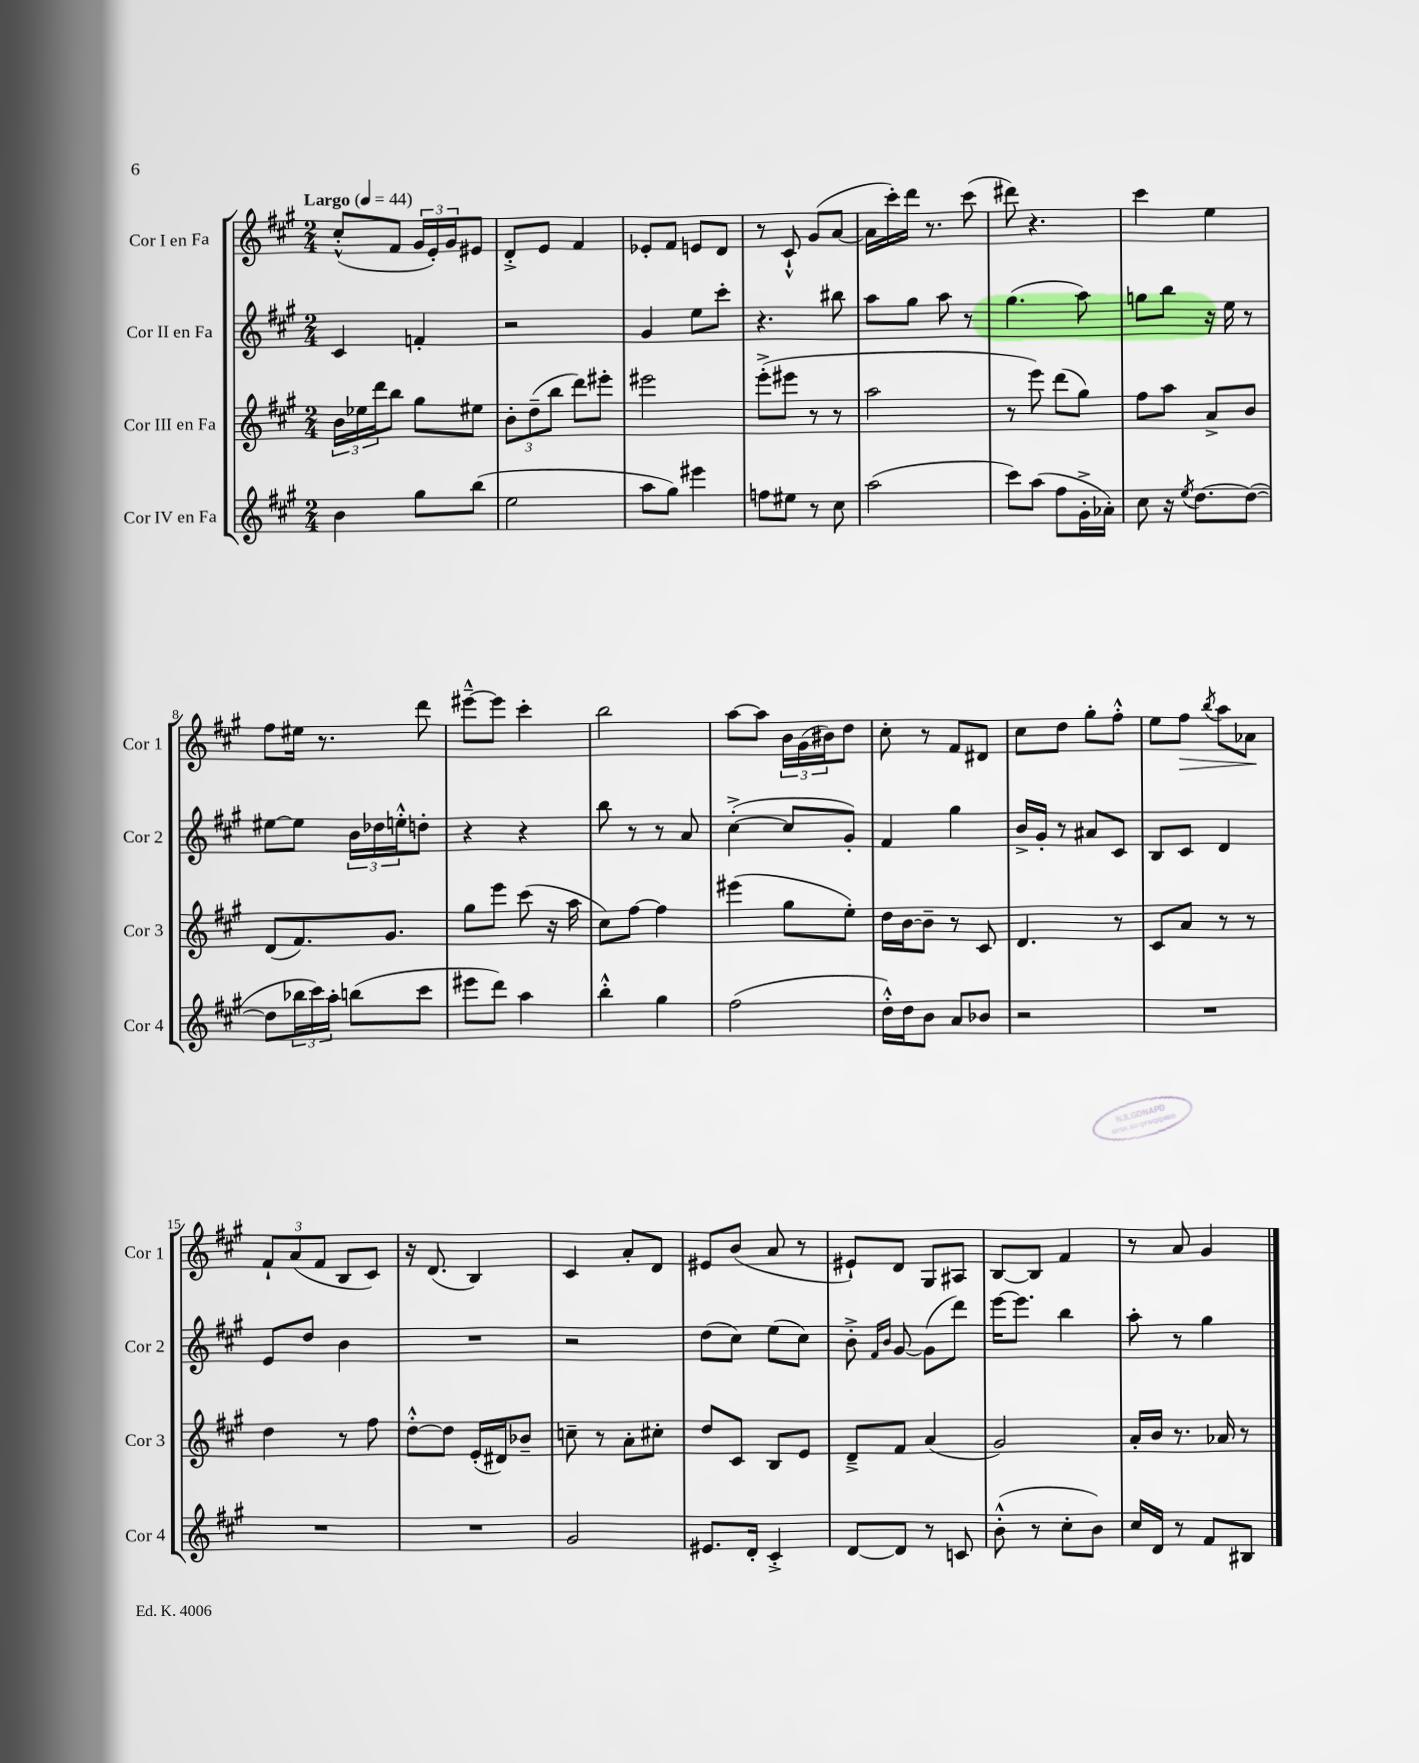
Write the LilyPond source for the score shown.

<<
\new StaffGroup <<
\new Staff = "s0" \with { instrumentName = "Cor I en Fa" shortInstrumentName = "Cor 1" } {
    \clef treble \key a \major \numericTimeSignature \time 2/4 \tempo "Largo" 4 = 44
    cis''8-.-^( fis'8 \tuplet 3/2 { gis'16 e'16-.) gis'16 } eis'8 |
    d'8-.-> e'8 fis'4 |
    ees'8-. fis'8 e'8 d'8 |
    r8 cis'8-!-^ gis'8( a'8~ |
    a'16 cis'''16-.) d'''16 r8. cis'''8( |
    dis'''8) r4. |
    cis'''4 e''4 |
    fis''8 eis''16 r8. d'''8 |
    eis'''8~---^ eis'''8 cis'''4-. |
    b''2 |
    a''8~ a''8 \tuplet 3/2 { b'16 gis'16( bis'16) } d''8 |
    cis''8-. r8 fis'8 dis'8 |
    cis''8 d''8 gis''8-. fis''8-.-^ |
    e''8 fis''8\> \acciaccatura { b''8 } a''8 aes'8\! |
    \tuplet 3/2 { fis'8-! a'8( fis'8 } b8 cis'8) |
    r16 d'8.( b4) |
    cis'4 a'8-. d'8 |
    eis'8 b'8( a'8 r8 |
    eis'8-!) d'8 gis8 ais8 |
    b8~ b8 fis'4 |
    r8 a'8 gis'4 \bar "|." |
}
\new Staff = "s1" \with { instrumentName = "Cor II en Fa" shortInstrumentName = "Cor 2" } {
    \clef treble \key a \major \numericTimeSignature \time 2/4
    cis'4 f'4-. |
    r2 |
    gis'4 e''8 cis'''8-. |
    r4. bis''8 |
    a''8 gis''8 a''8 r8 |
    gis''4.( a''8) |
    g''8 b''8 r16 e''16 r8 |
    eis''8~ eis''8 \tuplet 3/2 { b'16 des''16 e''16-.-^ } d''8-. |
    r4 r4 |
    b''8 r8 r8 a'8 |
    cis''4~-.->( cis''8 gis'8-.) |
    fis'4 gis''4 |
    b'16-> gis'16-. r8 ais'8 cis'8 |
    b8 cis'8 d'4 |
    e'8 d''8 b'4 |
    R2 |
    r2 |
    d''8( cis''8) e''8( cis''8) |
    b'8-.-> \grace { fis'16 b'16 } gis'8~ gis'8( d'''8) |
    e'''16~ e'''8. b''4 |
    a''8-. r8 gis''4 \bar "|." |
}
\new Staff = "s2" \with { instrumentName = "Cor III en Fa" shortInstrumentName = "Cor 3" } {
    \clef treble \key a \major \numericTimeSignature \time 2/4
    \tuplet 3/2 { b'16 ees''16 d'''16 } b''8 gis''8 eis''8 |
    \tuplet 3/2 { b'8-. d''8--( b''8 } d'''8) eis'''8-. |
    eis'''2 |
    e'''8-.->( eis'''8 r8 r8 |
    a''2 |
    r8 e'''8) d'''8( gis''8) |
    fis''8 a''8 a'8-> b'8 |
    d'8( fis'8.) gis'8. |
    gis''8 e'''8 cis'''8( r16 a''16 |
    cis''8) fis''8~ fis''4 |
    eis'''4( gis''8 e''8-.) |
    d''16 b'16~ b'8-- r8 cis'8 |
    d'4. r8 |
    cis'8 a'8 r8 r8 |
    d''4 r8 fis''8 |
    d''8~-.-^ d''8 e'16-.( dis'16) bes'8-- |
    c''8-- r8 a'8-. cis''8-. |
    d''8 cis'8 b8 e'8 |
    d'8---> fis'8 a'4( |
    gis'2) |
    a'16-. b'16 r8. aes'16 r8 \bar "|." |
}
\new Staff = "s3" \with { instrumentName = "Cor IV en Fa" shortInstrumentName = "Cor 4" } {
    \clef treble \key a \major \numericTimeSignature \time 2/4
    b'4 gis''8 b''8( |
    e''2 |
    a''8 gis''8) eis'''4 |
    f''8 eis''8 r8 cis''8 |
    a''2( |
    cis'''8) a''8( fis''8 gis'16-.-> aes'16-.) |
    cis''8 r16 \acciaccatura { e''8 } d''8.~ d''8~( |
    d''8 \tuplet 3/2 { bes''16 cis'''16) a''16-. } b''8( cis'''8 |
    eis'''8 d'''8) a''4 |
    b''4-.-^ gis''4 |
    fis''2( |
    d''16-.-^) d''16 b'8 a'8 bes'8 |
    r2 |
    R2 |
    R2 |
    R2 |
    gis'2 |
    eis'8. d'16-. cis'4-.-> |
    d'8~ d'8 r8 c'8 |
    b'8-.-^( r8 cis''8-. b'8) |
    cis''16 d'16 r8 fis'8 bis8 \bar "|." |
}
>>
>>
